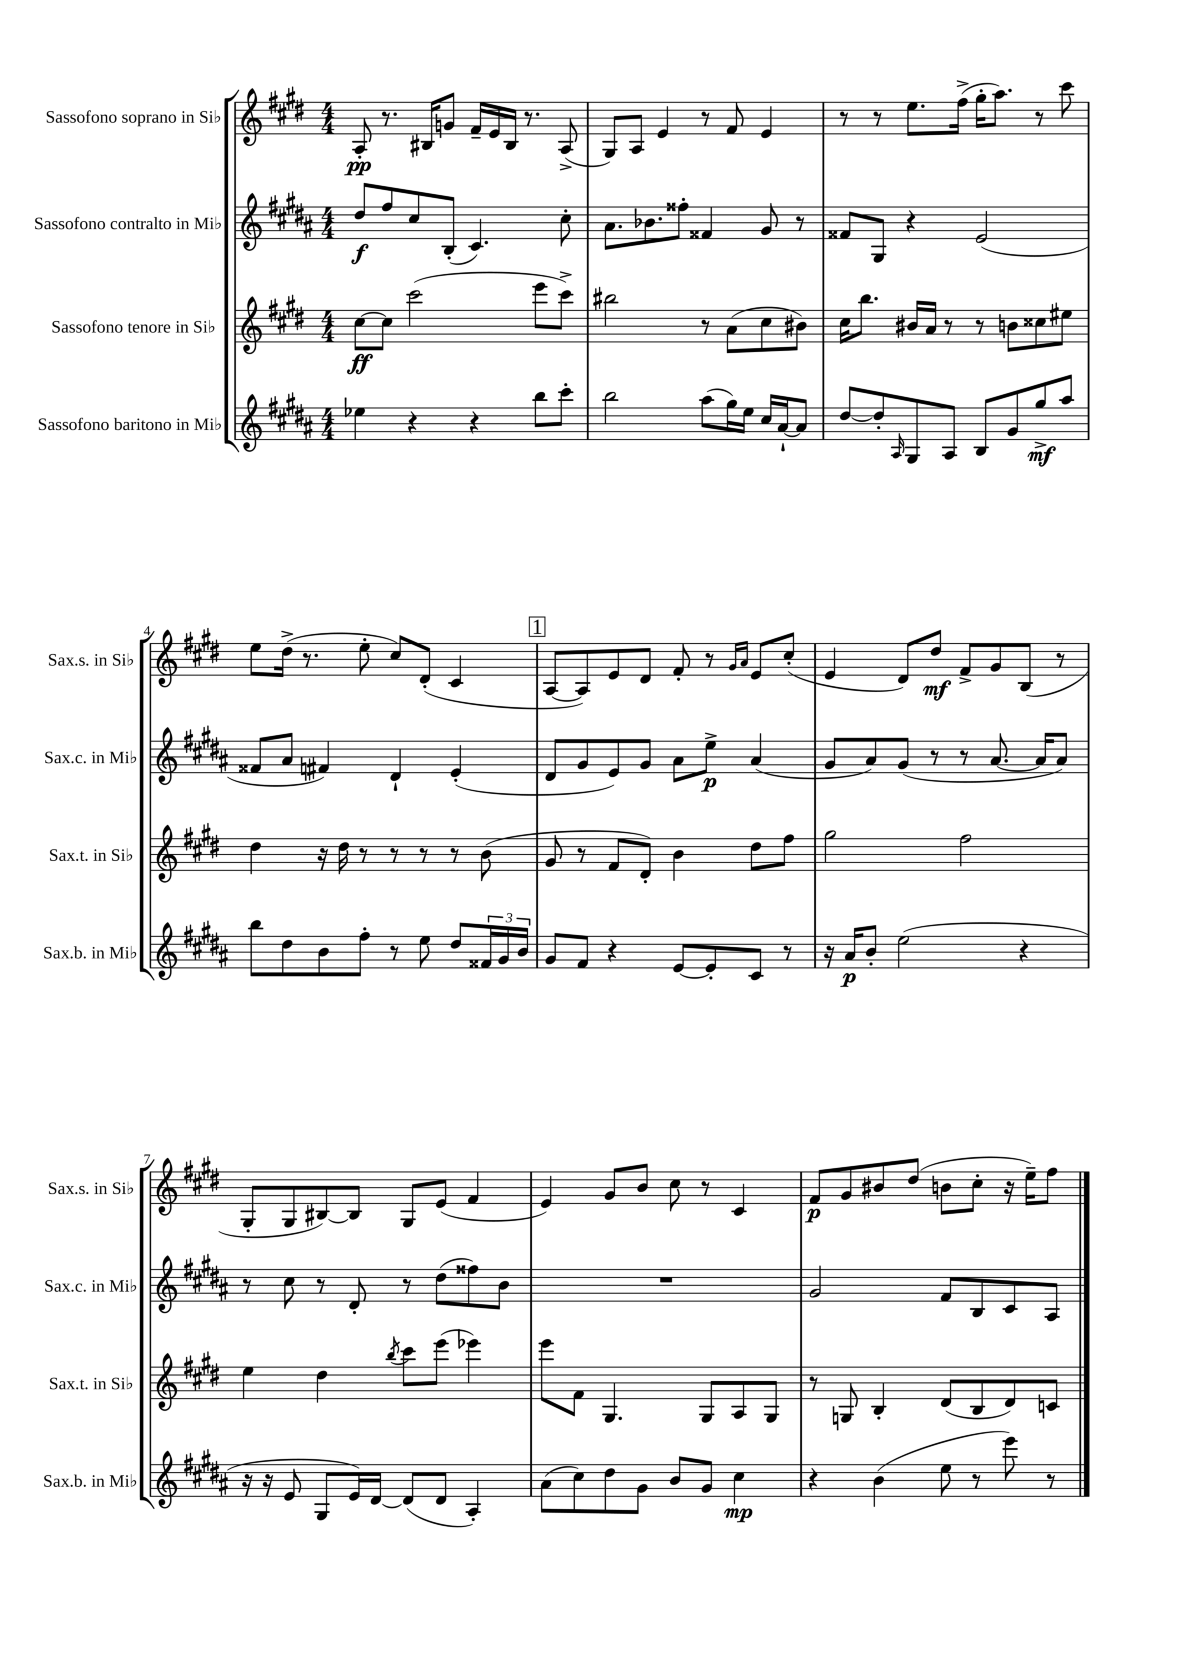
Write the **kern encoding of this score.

**kern	**kern	**kern	**kern
*staff4	*staff3	*staff2	*staff1
*clefG2	*clefG2	*clefG2	*clefG2
*k[f#c#g#d#a#]	*k[f#c#g#d#]	*k[f#c#g#d#a#]	*k[f#c#g#d#]
*M4/4	*M4/4	*M4/4	*M4/4
4ee-	[8cc#	8dd#	8A'
.	8cc#]	8ff#	8.r
4r	(2ccc#	8cc#	.
.	.	.	16B#
.	.	(8B'	8g
4r	.	4.c#)	16f#~
.	.	.	16e
.	.	.	16B#
.	.	.	8.r
8bb	8eee	.	.
8ccc#'	8ccc#^)	8cc#'	(8A^
=	=	=	=
2bb	2bb#	8.a#	8G#)
.	.	.	8A
.	.	8.b-	.
.	.	.	4e
.	.	8ff##'	.
(8aa#	8r	4f##	8r
16gg#)	(8a	.	8f#
16ee	.	.	.
16cc#	8cc#	8g#	4e
[16a#`	.	.	.
8a#]	8b#)	8r	.
=	=	=	=
[8dd#	16cc#	8f##	8r
.	8.bb	.	.
8dd#']	.	8G#	8r
16qqA#	.	.	.
8G#	16b#	4r	8.ee
.	16a	.	.
8A#	8r	.	.
.	.	.	(16ff#^
8B	8r	(2e	16gg#'
.	.	.	8.aa)
8g#	8b	.	.
8gg#^	8cc##	.	8r
8aa#	8ee#	.	8ccc#
=	=	=	=
8bb	4dd#	8f##	8ee
8dd#	.	8a#	(16dd#^
.	.	.	8.r
8b	16r	4f#)	.
.	16dd#	.	.
8ff#'	8r	.	8ee'
8r	8r	4d#`	8cc#)
8ee	8r	.	(8d#'
8dd#	8r	(4e'	4c#
24f##	(8b	.	.
24g#	.	.	.
24b	.	.	.
=	=	=	=
8g#	8g#	8d#	[8A
8f#	8r	8g#	8A])
4r	8f#	8e)	8e
.	8d#')	8g#	8d#
[8e	4b	8a#	8f#'
8e']	.	8ee^	8r
.	.	.	16qqg#
.	.	.	16qqa
8c#	8dd#	(4a#	8e
8r	8ff#	.	(8cc#'
=	=	=	=
16r	2gg#	8g#	4e
16a#	.	.	.
8b'	.	8a#)	.
(2ee	.	(8g#	8d#)
.	.	8r	8dd#
.	2ff#	8r	8f#^
.	.	[8.a#	8g#
4r	.	.	(8B
.	.	16a#]	.
.	.	8a#)	8r
=	=	=	=
16r	4ee	8r	8G#'
16r	.	.	.
8e	.	8cc#	8G#
8G#	4dd#	8r	[8B#)
16e)	.	8d#'	8B#]
[16d#	.	.	.
.	8qbb	.	.
(8d#]	8ccc#	8r	8G#
8d#	(8eee	(8dd#	(8e
4A#')	4eee-)	8ff##)	4f#
.	.	8b	.
=	=	=	=
(8a#	8eee	1r	4e)
8cc#)	8f#	.	.
8dd#	4.G#	.	8g#
8g#	.	.	8b
8b	.	.	8cc#
8g#	8G#	.	8r
4cc#	8A	.	4c#
.	8G#	.	.
=	=	=	=
4r	8r	2g#	8f#
.	8G	.	8g#
(4b	4B'	.	8b#
.	.	.	(8dd#
8ee	(8d#	8f#	8b
8r	8B	8B	8cc#'
8eee)	8d#)	8c#	16r
.	.	.	16ee~)
8r	8c	8A#	8ff#
==	==	==	==
*-	*-	*-	*-
